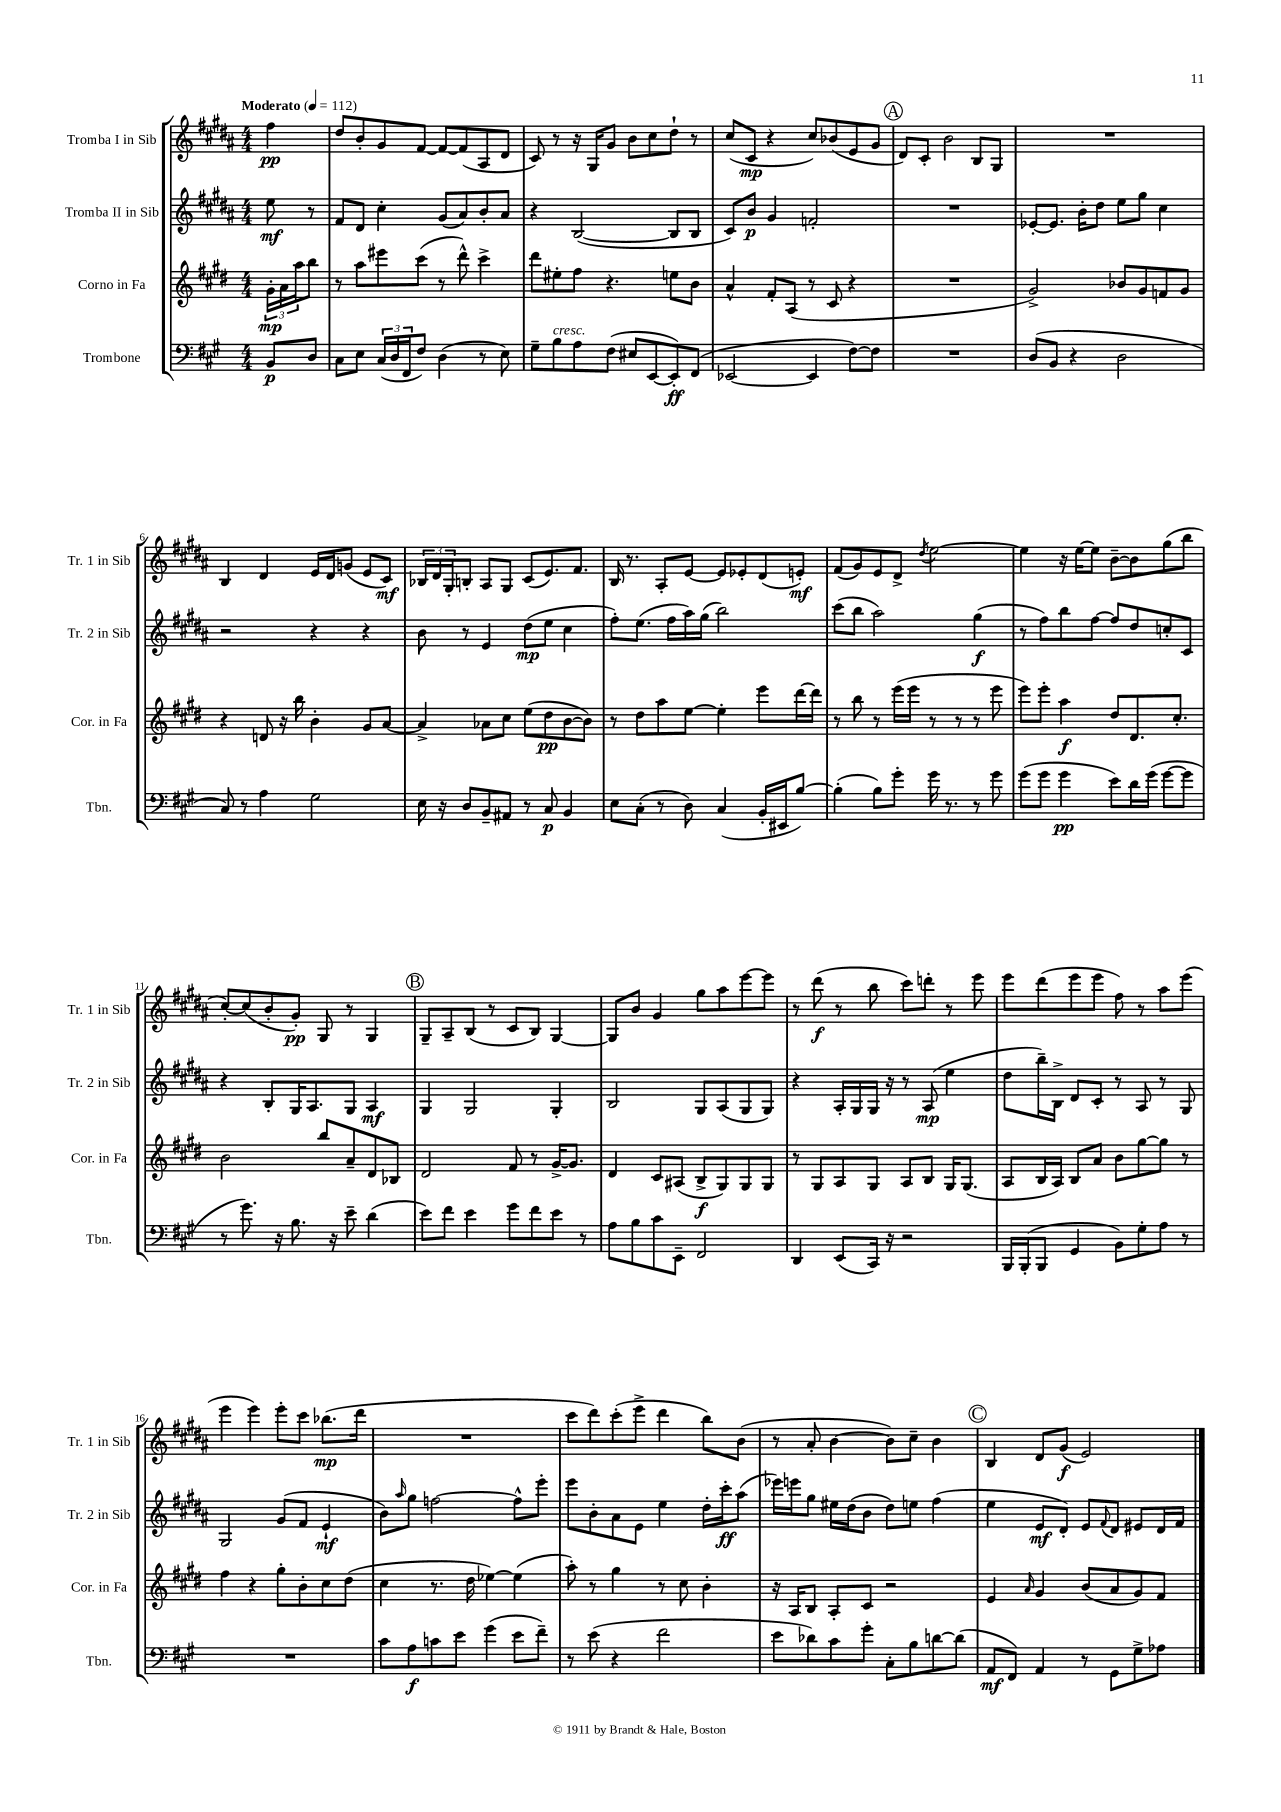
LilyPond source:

<<
\new StaffGroup <<
\new Staff = "s0" \with { instrumentName = "Tromba I in Sib" shortInstrumentName = "Tr. 1 in Sib" } {
    \clef treble \key b \major \numericTimeSignature \time 4/4 \partial 4 \tempo "Moderato" 4 = 112
    fis''4\pp |
    dis''8 b'8-. gis'8 fis'8~ fis'8~ fis'8( ais8 dis'8 |
    cis'8) r8 r16 gis16 gis'8 b'8 cis''8 dis''8-! r8 |
    cis''8( cis'8\mp r4 cis''8) bes'8( e'8 gis'8 |
    \mark \markup { \circle "A" } dis'8) cis'8-. b'2 b8 gis8 |
    R1 |
    b4 dis'4 e'16 dis'16 g'8( e'8 cis'8\mf) |
    \tuplet 3/2 { bes16 dis'16 gis16-. } b8-. ais8 gis8 cis'8( e'8.) fis'8. |
    b16 r8. ais8-. e'8~ e'8 ees'8-. dis'8( e'8-.\mf) |
    fis'8( gis'8) e'8 dis'8-> \acciaccatura { dis''8 } e''2~ |
    e''4 r16 e''16~ e''8 b'8~-- b'8 gis''8( b''8 |
    cis''8~-.) cis''8( b'8-. gis'8-.\pp) gis8 r8 gis4 |
    \mark \markup { \circle "B" } gis8-- ais8-- b8( r8 cis'8 b8) gis4~ |
    gis8 b'8 gis'4 gis''8 ais''8 e'''8~ e'''8 |
    r8 dis'''8\f( r8 b''8 cis'''8) d'''8-. r8 e'''8 |
    e'''8 dis'''8( e'''8 e'''8 fis''8) r8 ais''8 e'''8( |
    e'''4 e'''4) e'''8-. cis'''8 bes''8.\mp( dis'''16 |
    R1 |
    cis'''8 dis'''8) cis'''8-.( e'''8-> dis'''4 b''8) b'8( |
    r8 ais'8-. b'4~ b'8) cis''8-- b'4 |
    \mark \markup { \circle "C" } b4 dis'8 gis'8\f( e'2) \bar "|." |
}
\new Staff = "s1" \with { instrumentName = "Tromba II in Sib" shortInstrumentName = "Tr. 2 in Sib" } {
    \clef treble \key b \major \numericTimeSignature \time 4/4 \partial 4
    e''8\mf r8 |
    fis'8 dis'8 cis''4-. gis'8( ais'8) b'8-. ais'8 |
    r4 b2~( b8 b8 |
    cis'8) b'8\p gis'4 f'2-. |
    \mark \markup { \circle "A" } R1 |
    ees'8~-. ees'8. b'16-. dis''8 e''8 gis''8 cis''4 |
    r2 r4 r4 |
    b'8 r8 e'4 dis''8\mp( e''8 cis''4 |
    fis''8-.) e''8.( fis''16 ais''16) gis''16( b''2) |
    cis'''8( b''8 ais''2) gis''4\f( |
    r8 fis''8) b''8 fis''8~ fis''8 dis''8 c''8-. cis'8 |
    r4 b8-. gis16 ais8. gis8 ais4\mf |
    \mark \markup { \circle "B" } gis4 gis2 gis4-. |
    b2 gis8 ais8( gis8 gis8) |
    r4 ais16-. gis16 gis16 r16 r8 ais8\mp( e''4 |
    dis''8 b''16--) b16-> dis'8 cis'8-. r8 ais8 r8 gis8 |
    gis2 gis'8( fis'8 e'4-!\mf |
    b'8) \grace { ais''16 } gis''8 f''2~ f''8-^ e'''8-. |
    e'''8 b'8-. ais'8 e'8 e''4 dis''16-. cis'''16-.\ff ais''8( |
    ees'''16) e'''16 gis''8 eis''16 dis''16( b'8 dis''8) e''8 fis''4( |
    \mark \markup { \circle "C" } e''4 e'8\mf dis'8-.) e'8 \appoggiatura { fis'8 } dis'8 eis'8 dis'16 fis'16 \bar "|." |
}
\new Staff = "s2" \with { instrumentName = "Corno in Fa" shortInstrumentName = "Cor. in Fa" } {
    \clef treble \key e \major \numericTimeSignature \time 4/4 \partial 4
    \tuplet 3/2 { gis'16-.\mp a'16 a''16 } b''8 |
    r8 a''8 eis'''8 cis'''8( r8 dis'''8-^) cis'''4-> |
    dis'''8 eis''8-. fis''8 r4. e''8 b'8 |
    a'4-^ fis'8-. a8( r8 cis'8 r4 |
    \mark \markup { \circle "A" } R1 |
    gis'2->) bes'8 gis'8 f'8 gis'8 |
    r4 d'8 r16 b''16 b'4-. gis'8 a'8~ |
    a'4-> aes'8 cis''8 e''8( dis''8\pp b'8~ b'8) |
    r8 dis''8 a''8 e''8~ e''4-. e'''8 dis'''16~ dis'''16 |
    r8 b''8 r8 e'''16( e'''16 r8 r8 r8 e'''8 |
    e'''8) e'''8-. a''4\f dis''8 dis'8. cis''8.-. |
    b'2 b''8 a'8-- dis'8 bes8 |
    \mark \markup { \circle "B" } dis'2 fis'8 r8 gis'16~-> gis'8. |
    dis'4 cis'8 ais8( b8->\f gis8) gis8 gis8 |
    r8 gis8 a8 gis8 a8 b8 gis16 gis8.( |
    a8 b16 a16) b8 a'8 b'8 gis''8~ gis''8 r8 |
    fis''4 r4 gis''8-. b'8-. cis''8 dis''8( |
    cis''4 r8. dis''16 ees''4~) ees''4( |
    a''8-.) r8 gis''4 r8 cis''8 b'4-. |
    r16 a16 b8 a8-. cis'8 r2 |
    \mark \markup { \circle "C" } e'4 \grace { a'16 } gis'4 b'8( a'8 gis'8) fis'8 \bar "|." |
}
\new Staff = "s3" \with { instrumentName = "Trombone" shortInstrumentName = "Tbn." } {
    \clef bass \key a \major \numericTimeSignature \time 4/4 \partial 4
    b,8\p d8 |
    cis8 e8 \tuplet 3/2 { cis16( d16 fis,16 } fis8) d4( r8 e8) |
    gis8-- b8^\markup { \italic "cresc." } a8 fis8( eis8 e,8~ e,8-.\ff) fis,8( |
    ees,2~ ees,4 fis8~) fis8 |
    \mark \markup { \circle "A" } R1 |
    d8( b,8 r4 d2 |
    cis8) r8 a4 gis2 |
    e16 r16 d8 b,8-- ais,8 r8 cis8\p b,4 |
    e8 cis8-.( r8 d8) cis4( b,16-. eis,16 b8~) |
    b4-.( b8) gis'8-. gis'16 r8. r8 gis'8 |
    gis'8( gis'8 gis'4\pp e'8) d'16 gis'16( gis'8~ gis'8 |
    r8 gis'8.) r16 b8. r16 e'8-- d'4( |
    \mark \markup { \circle "B" } e'8) fis'8 e'4 gis'8 fis'8 e'8 r8 |
    a8 b8 cis'8 e,8-- fis,2 |
    d,4 e,8( cis,16) r16 r2 |
    b,,16 b,,16-.( b,,8 gis,4 b,8) gis8-. a8 r8 |
    R1 |
    cis'8 a8\f c'8 e'8 gis'4( e'8 fis'8--) |
    r8 e'8( r4 fis'2 |
    e'8 des'8) cis'8 gis'8-. cis8-. b8 d'8~ d'8( |
    \mark \markup { \circle "C" } a,8\mf fis,8) a,4 r8 gis,8 gis8-> aes8 \bar "|." |
}
>>
>>
